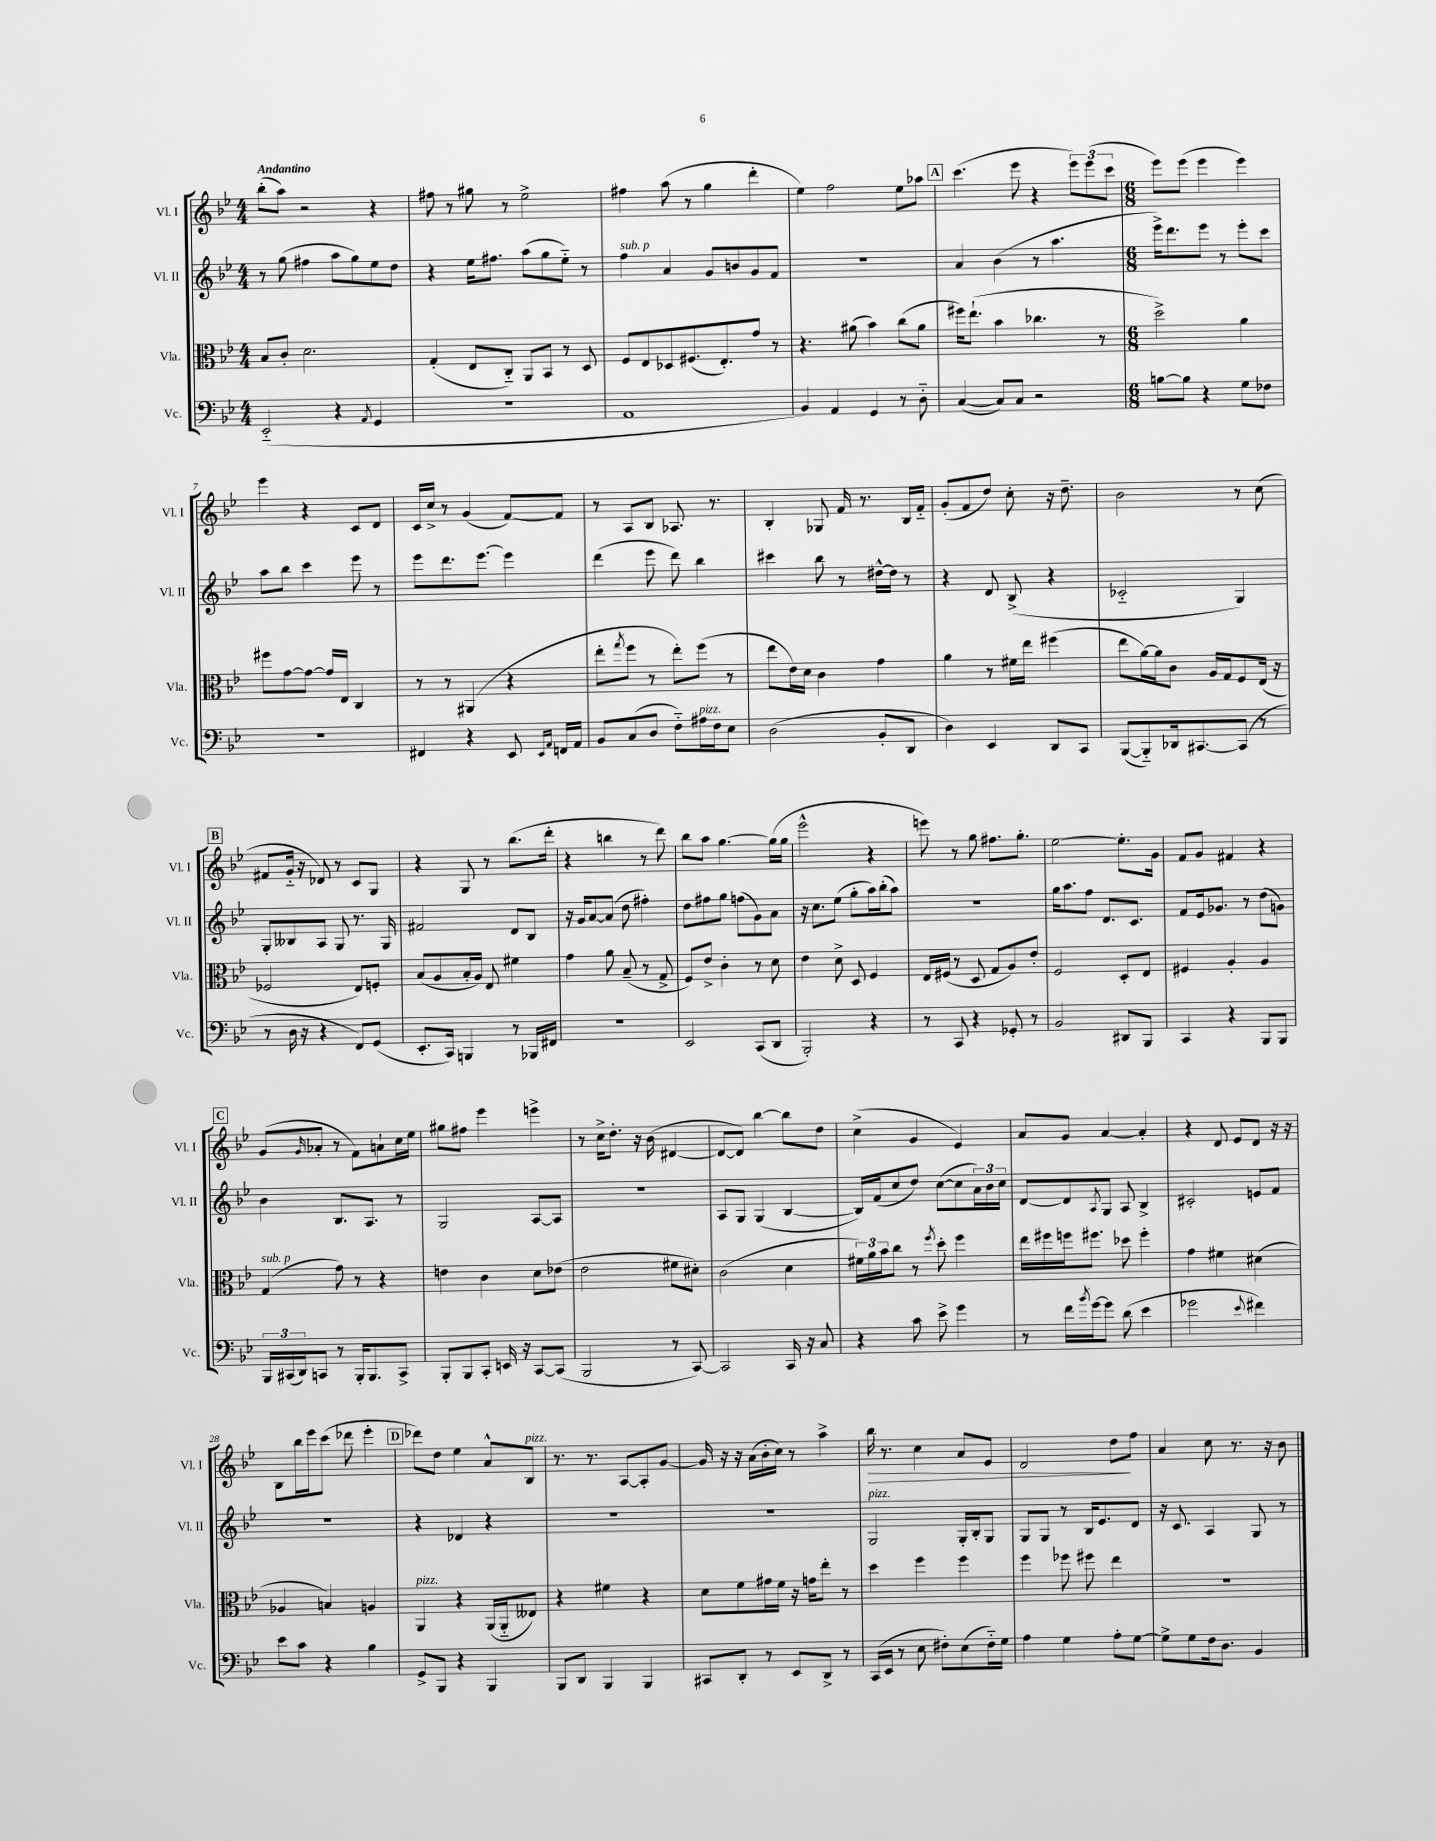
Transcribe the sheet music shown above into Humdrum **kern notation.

**kern	**kern	**kern	**kern	**dynam
*part4	*part3	*part2	*part1	*part1
*staff4	*staff3	*staff2	*staff1	*staff1
*I"Vc.	*I"Vla.	*I"Vl. II	*I"Vl. I	*
*I'Vc.	*I'Vla.	*I'Vl. II	*I'Vl. I	*
*clefF4	*clefC3	*clefG2	*clefG2	*
*k[b-e-]	*k[b-e-]	*k[b-e-]	*k[b-e-]	*
*M4/4	*M4/4	*M4/4	*M4/4	*
=1	=1	=1	=1	=1
!	!	!	!LO:TX:a:B:t=Andantino	!
(2EE-/	8B-/L	8r	(8bb-'\L	.
.	8c'/J	(8gg\	8aa\J)	.
.	2.d\	4ff#X\	2r	.
4r	.	8aa\L	.	.
.	.	8gg\)	.	.
8qAA/	.	.	.	.
4GG/	.	8ee-\	4r	.
.	.	8dd\J	.	.
=2	=2	=2	=2	=2
1r	(4G'/	4r	8ff#X\	.
.	.	.	8r	.
.	8E-/L	16ee-\KL	8gg#X\	.
.	.	8.ff#X\J	.	.
.	8C/J)	.	8r	.
.	8AA/L	(8aa\L	2ee-^\	.
.	8BB-/J	8gg\	.	.
.	8r	8ee-\J)	.	.
.	8D/	8r	.	.
=3	=3	=3	=3	=3
!	!	!LO:TX:a:i:t=sub. p	!	!
1AA	8F/L	4ff\	4ff#X\	.
.	8E-/	.	.	.
.	8D-X/	4a/	(8aa\	.
.	(8.F#X/	.	8r	.
.	.	8g/L	4gg\	.
.	8.E-'/)	.	.	.
.	.	8bn/	.	.
.	8g/J	8g/	4ddd'\	.
.	8r	8f/J	.	.
=4	=4	=4	=4	=4
4BB-/)	4.r	1r	4ee-\)	.
4AA/	.	.	2ff\	.
.	(8a#X\	.	.	.
4GG/	4b-\)	.	.	.
8r	(8cc\L	.	8ee-\L	.
8D\	8a#\J	.	8aa-X\J	.
!!LO:REH:place=s1:t=A
=5	=5	=5	=5	=5
([4C/	16ff#X\KL)	4a/	(4.ccc\	.
.	(8.ee-`\J	.	.	.
8C/L])	4b-\	(4b-\	.	.
8C/J	.	.	8eee-\	.
2r	4.cc-X\	8r	4r	.
.	.	4.aa\	.	.
.	.	.	12eee-\L)	.
.	.	.	(12eee-\	.
.	8r	.	.	.
.	.	.	12ccc\J	.
=6	=6	=6	=6	=6
*M6/8	*M6/8	*M6/8	*M6/8	*
[8Bn\L	2dd^\)	16eee-^\KL)	8eee-\L)	.
.	.	8.ddd\	.	.
8B\J]	.	.	(8eee-\J	.
4r	.	8eee-\J	4eee-\	.
.	.	8r	.	.
8G\L	4a\	8eee-'\L	4eee-\)	.
8F-X\J	.	8ccc\J	.	.
!!LO:LB:g=z
=7	=7	=7	=7	=7
2.r	8ff#X\L	8aa\L	4eee-\	.
.	[8g\	8bb-\J	.	.
.	8g\J_	4ccc\	4r	.
.	16g/LL]	.	.	.
.	16E-/JJ	.	.	.
.	4C/	8eee-\	8c/L	.
.	.	8r	8d/J	.
=8	=8	=8	=8	=8
4FF#X/	8r	8eee-\L	16c/LL	.
.	.	.	16cc^/JJ	.
.	8r	8.ddd\	8r	.
4r	(4AA#X/	.	(4g/	.
.	.	[8.eee-\J	.	.
8EE-/	4r	4eee-\]	[8f/L)	.
16qqEE-/LL	.	.	.	.
16qqAA/JJ	.	.	.	.
16FFn/LL	.	.	8f/J]	.
16AA/JJ	.	.	.	.
=9	=9	=9	=9	=9
8BB-/L	8ee-'\L	(4ddd\	8r	.
.	8qgg/	.	.	.
(8C/	8ff\J	.	8A/L	.
8D/J	8r	8eee-\	8B-/J	.
8F\L)	8ee-'\L)	8ddd\)	8.A-X/	.
!LO:TX:a:i:t=pizz.	!	!	!	!
16A#X\L	(8ff\J	4bb-\	.	.
16F\J	.	.	8.r	.
8E-\J	8r	.	.	.
=10	=10	=10	=10	=10
(2D\	8ee-\L	4ccc#X\	4B-'/	.
.	16e-\L)	.	.	.
.	16d\JJ	.	.	.
.	4c\	8bb-\	8G-X/	.
.	.	8r	16f/	.
.	.	.	8.r	.
8BB-'/L	4g\	[16dd#X^^\LL	.	.
.	.	16dd#\JJ]	.	.
8DD/J	.	8r	16B-/LL	.
.	.	.	16f/JJ	.
=11	=11	=11	=11	=11
4D\)	4a\	4r	(8g'/L	.
.	.	.	8f/	.
4EE-/	8r	8d/	8dd/J)	.
.	16f#X\LL	(8B-^/	8cc'\	.
.	16ee-\JJ	.	.	.
8DD/L	(4ff#X\	4r	16r	.
.	.	.	8.dd~\	.
8CC/J	.	.	.	.
=12	=12	=12	=12	=12
([8BBB-/L	8ee-\L	2c-X/	2b-\	.
8BBB-/])	[16a\L)	.	.	.
.	16a\J]	.	.	.
16DD-X/k	8c\J	.	.	.
[8.CC#X/	.	.	.	.
.	16A/LL	.	.	.
.	16G/J	.	.	.
(8CC#/J]	8F/	4G/)	8r	.
8r	(16E-/Jk	.	(8cc\	.
.	16r	.	.	.
!!LO:LB:g=z
!!LO:REH:place=s1:t=B
=13	=13	=13	=13	=13
8r	2F-X/	8G'/L	8f#X/L	.
16D\	.	8B--X/	16g/Jk	.
16r	.	.	16r	.
4r	.	8A/J	8d-X/)	.
.	.	8G/	8r	.
8FF/L)	8E-/L)	8.r	8c/L	.
(8GG/J	8Fn'/J	.	8G/J	.
.	.	16G/	.	.
=14	=14	=14	=14	=14
8.EE-'/L	(8B-/L	2f#X/	4r	.
.	8A/	.	.	.
16CC/Jk)	.	.	.	.
4BBBn/	16B-'/L	.	8G/	.
.	16A/JJ)	.	.	.
.	8E-/	.	8r	.
8r	4f#X\	8d/L	(8.bb-\L	.
16BBB-X/LL	.	8B-/J	.	.
16FF#X/JJ	.	.	16ddd'\Jk	.
=15	=15	=15	=15	=15
2.r	4g\	16r	4r	.
.	.	16g/KL	.	.
.	.	[8a/	.	.
.	8a\	(8a/J]	4bbn\	.
.	(8B-~/	8dd\	.	.
.	8r	4ff#X'\)	8r	.
.	8G^/	.	8ddd\)	.
=16	=16	=16	=16	=16
2EE-/	8F/L)	8dd\L	8bb-\L	.
.	8e-^/J	8ff#X\	8aa\J	.
.	4c'\	8gg\J	[4.gg\	.
.	.	(8ffn\L	.	.
(8CC/L	8r	8g\)	.	.
8DD/J	8d\	8a\J	(16gg\LL]	.
.	.	.	16gg\JJ	.
=17	=17	=17	=17	=17
2BBB-'/)	4e-\	16r	2eee-^^\	.
.	.	8.cc\L	.	.
.	8d^\	(8ee-\J	.	.
.	8D/	8gg'\L	.	.
4r	4F/	16aa\L)	4r	.
.	.	(16bb-'\J	.	.
.	.	8aa\J)	.	.
=18	=18	=18	=18	=18
8r	16E-/LL	2.r	8eeen\)	.
.	(16F#X/JJ	.	.	.
8CC/	8r	.	8r	.
4r	8D/	.	8gg\	.
.	8G/L	.	8.ff#X\L	.
8GG-X'/	8A/)	.	.	.
.	.	.	8.gg'\J	.
8r	8e-'/J	.	.	.
=19	=19	=19	=19	=19
2BB-/	2F/	16gg\KL	[2ee-\	.
.	.	8.aa\	.	.
.	.	8ff\J	.	.
.	.	8.d/L	.	.
8DD#X/L	8D'/L	.	8.ee-'\L]	.
.	.	8.c/J	.	.
8BBB-/J	8E-/J	.	.	.
.	.	.	16g\Jk	.
=20	=20	=20	=20	=20
4CC/	4F#X/	8f/L	8f/L	.
.	.	16e-/k	8g/J	.
.	.	8.g-X/J	.	.
4r	4A'/	.	4f#X/	.
.	.	8r	.	.
8BBB-/L	4A/	(8dd\L	4r	.
8BBB-/J	.	8gn\J)	.	.
!!LO:LB:g=z
!!LO:REH:place=s1:t=C
=21	=21	=21	=21	=21
!	!LO:TX:a:i:t=sub. p	!	!	!
24BBB-/LL	(4G/	4b-\	(8g/L	.
(24CC#X/	.	.	.	.
24DD/J)	.	.	.	.
.	.	.	16qqg/	.
8CCn/J	.	.	8a-X'/J	.
8r	8g\)	8.B-/L	8r	.
16BBB-'/KL	8r	.	8f\L)	.
8.BBB-/	.	8.A/J	.	.
.	4r	.	8an`\	.
8CC^/J	.	8r	16cc\L	.
.	.	.	16ee-\JJ	.
=22	=22	=22	=22	=22
8BBB-'/L	4en\	2G/	8gg#X\L	.
8BBB-/	.	.	8ff#X\J	.
8CC'/J	4c\	.	4eee-\	.
16EEn/	.	.	.	.
16r	.	.	.	.
[8CC/L	8d\L	[8A/L	4eeen^\	.
(8CC/J]	(8e-X\J	8A/J]	.	.
=23	=23	=23	=23	=23
2BBB-/	2e-\	2.r	8r	.
.	.	.	16cc^\KL	.
.	.	.	8.dd'\J	.
.	.	.	16r	.
.	.	.	(16b-\	.
8r	8f#X\L	.	[4d#X/	.
[8CC/)	8d#X'\J)	.	.	.
=24	=24	=24	=24	=24
2CC/]	(2c\	8A/L	8d#/L_	.
.	.	8G/J	8d#/J])	.
.	.	(4G/	[4bb-\	.
16CC/	4d\	[4B-/	8bb-\L]	.
16r	.	.	.	.
8C/	.	.	8dd\J	.
=25	=25	=25	=25	=25
4r	24f#X\LL)	16B-/LL])	(4cc^\	.
.	24a\	.	.	.
.	.	(16f/J	.	.
.	24b-\J	.	.	.
.	8cc\J	8cc/	.	.
8c\	8r	8dd/J)	4g/	.
.	8qff/	.	.	.
8e-^\	8dd'\	([8cc\L	.	.
4g\	4ff\	8cc\]	4e-/)	.
.	.	24a\L)	.	.
.	.	24b-\	.	.
.	.	24cc\JJ	.	.
=26	=26	=26	=26	=26
8r	16ee-\LL	[8d/L	8a/L	.
.	16ff#X\	.	.	.
16f\LL	16ffn\J	8d/]	8g/J	.
8qb-/	.	.	.	.
[16g\J	8.ff#X\J	.	.	.
.	.	8qA/	.	.
8g\J]	.	8G/J	[4a/	.
(8d\	8dd-X\	8A/	.	.
4e-\	4ff#'\	4B-^/	4a'/]	.
=27	=27	=27	=27	=27
2g-X\	4g\	2c#X'/	4r	.
.	4f#X\	.	8d/	.
.	.	.	8e-/L	.
8qqe-/	.	.	.	.
4f#X\)	(4d#X\	8en/L	8d/J	.
.	.	8f/J	16r	.
.	.	.	16r	.
!!LO:LB:g=z
=28	=28	=28	=28	=28
8e-\L	4A-X/	2.r	8B-\L	.
8c\J	.	.	16bb-\L	.
.	.	.	16eee-\J	.
4r	4Bn/)	.	(8ccc\J	.
.	.	.	8ddd-X\	.
4B-\	4An/	.	4eee-'\	.
!!LO:REH:place=s1:t=D
=29	=29	=29	=29	=29
!	!LO:TX:a:i:t=pizz.	!	!	!
8GG^/L	4AA/	4r	8ddd-X\L)	.
8BBB-/J	.	.	8dd\J	.
4r	4r	4d-X/	4ee-\	.
4BBB-/	(16AA/LL	4r	8a^^/L	.
.	16AA/J	.	.	.
!	!	!	!LO:TX:a:i:t=pizz.	!
.	8E--X/J)	.	8B-/J	.
=30	=30	=30	=30	=30
8BBB-/L	4r	2.r	8.r	.
8DD/J	.	.	.	.
.	.	.	8.r	.
4BBB-/	4f#X\	.	.	.
.	.	.	[8A/L	.
4BBB-/	4r	.	8A'/]	.
.	.	.	[8g/J	.
=31	=31	=31	=31	=31
8CC#X/L	8d\L	2.r	16g/]	.
.	.	.	16r	.
8DD'/J	8f\	.	16r	.
.	.	.	(16a\LL	.
8r	16g#X\L	.	16b-'\	.
.	16f\JJ	.	16cc\JJ)	.
8EE-/L	16r	.	8r	.
.	16gn\KL	.	.	.
8DD^/J	8ee-'\J	.	4aa^\	.
8r	8r	.	.	.
=32	=32	=32	=32	=32
!	!	!LO:TX:a:i:t=pizz.	!	!
!	!	!	!	!LO:HP:b
(16CC/LL	4dd\	2G/	16bb-\	>
16EE-/JJ	.	.	8.r	.
8r	.	.	.	.
8E-\	4ff\	.	4cc\	.
8F#X'\L)	.	.	.	.
(8E-\	4ff\	16G'/LL	8a/L	.
.	.	16B-'/J	.	.
16F#\L)	.	8G/J	8e-/J	.
16G\JJ	.	.	.	.
=33	=33	=33	=33	=33
4A\	4ff\	8G/L	2d/	.
.	.	8G/J	.	.
4G\	8ff-X\	8r	.	.
.	8ff#X\	16B-/KL	.	.
.	.	8.e-/	.	.
8A'\L	4ee-\	.	8dd\L	.
[8G\J	.	8d/J	8ff\J	]
=34	=34	=34	=34	=34
8G^\L]	2.r	16r	4a/	.
.	.	8.c/	.	.
8G\	.	.	.	.
16F\k	.	4A/	8cc\	.
8.D\J	.	.	.	.
.	.	.	8.r	.
4BB-/	.	8G/	.	.
.	.	.	16r	.
.	.	8r	8b-\	.
==	==	==	==	==
*-	*-	*-	*-	*-
